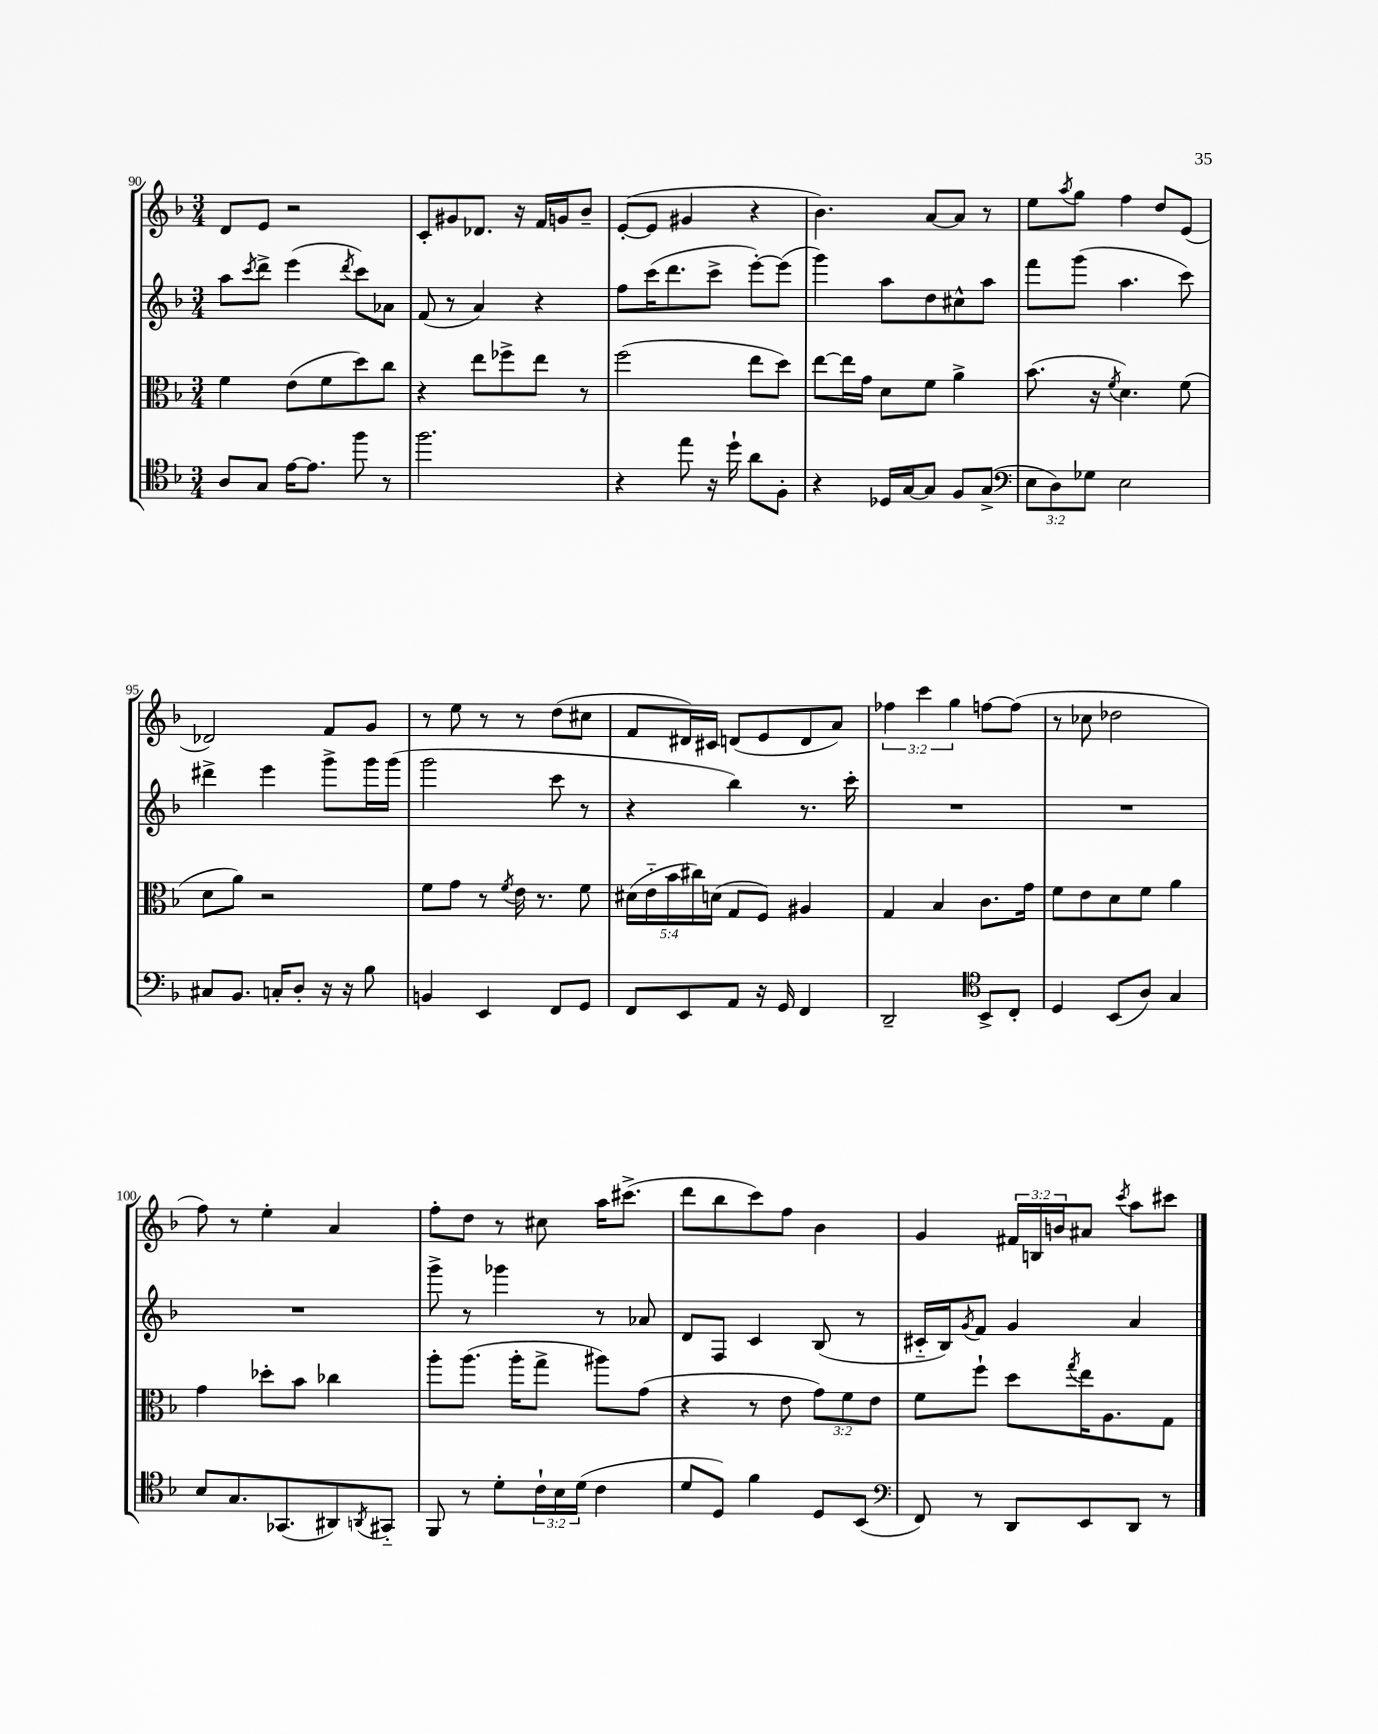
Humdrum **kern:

**kern	**kern	**kern	**kern
*part4	*part3	*part2	*part1
*staff4	*staff3	*staff2	*staff1
*clefC4	*clefC3	*clefG2	*clefG2
*k[b-]	*k[b-]	*k[b-]	*k[b-]
*M3/4	*M3/4	*M3/4	*M3/4
=90	=90	=90	=90
8A/L	4f\	8aa\L	8d/L
.	.	8qccc/	.
8G/J	.	8ddd^\J	8e/J
[16e\KL	(8e\L	(4eee\	2r
8.e\J]	.	.	.
.	8f\	.	.
.	.	8qddd/	.
8ff\	8dd\)	8ccc\L)	.
8r	8cc\J	8a-X\J	.
=91	=91	=91	=91
2.ff\	4r	(8f/	8c'/L
.	.	8r	8g#X/
.	8ee\L	4a/)	8.d-X/J
.	8ff-X^\	.	.
.	.	.	16r
.	8ee\J	4r	16f/LL
.	.	.	16gn/J
.	8r	.	8b-~/J
=92	=92	=92	=92
4r	(2ff\	8ff\L	([8e'/L
.	.	(16ccc\K	8e/J]
.	.	8.ddd\	.
8ee\	.	.	4g#X/
16r	.	8ccc^\J	.
16dd`\	.	.	.
8a\L	8ee\L	[8eee'\L)	4r
8F'\J	8dd\J)	(8eee\J]	.
=93	=93	=93	=93
4r	[8ee\L	4ggg\)	4.b-\)
.	16ee\L]	.	.
.	16g\JJ	.	.
16D-X/LL	8d\L	8aa\L	.
[16G/J	.	.	.
8G/J]	8f\J	8dd\	[8a/L
8F/L	4a^\	8cc#X^^\	8a/J]
(8G^/J	.	8aa\J	8r
=94	=94	=94	=94
*clefF4	*	*	*
12E\L	(8.b-\	8fff\L	8ee\L
12D\)	.	.	.
.	.	.	8qaa/
.	.	(8ggg\J	8gg\J
12G-X\J	.	.	.
.	16r	.	.
.	8qf/	.	.
2E\	4.d\)	4.aa\	4ff\
.	.	.	8dd/L
.	(8f\	8ccc\)	(8e/J
!!LO:LB:g=z
=95	=95	=95	=95
8C#X/L	8d\L	4ddd#X^\	2d-X/)
8.BB-/J	8a\J)	.	.
.	2r	4eee\	.
16Cn'/KL	.	.	.
8D'/J	.	.	.
16r	.	8ggg^\L	8f/L
16r	.	.	.
8B-\	.	16ggg\L	8g/J
.	.	(16ggg\JJ	.
=96	=96	=96	=96
4BBn/	8f\L	2ggg\	8r
.	8g\J	.	8ee\
4EE/	8r	.	8r
.	8qf/	.	.
.	16e\	.	8r
.	8.r	.	.
8FF/L	.	8ccc\	(8dd\L
8GG/J	8f\	8r	8cc#X\J
=97	=97	=97	=97
8FF/L	(20d#X\LL	4r	8f/L
.	20e\	.	.
.	20b-\	.	.
8EE/	.	.	16d#X/L)
.	20cc#X\)	.	.
.	.	.	16c#X/JJ
.	(20dn\JJ	.	.
8AA/J	8G/L	4bb-\)	(8dn/L
16r	8F/J)	.	8e/
16GG/	.	.	.
4FF/	4A#X/	8.r	8d/
.	.	.	8a/J)
.	.	16ccc'\	.
=98	=98	=98	=98
2DD~/	4G/	2.r	6ff-X\
.	.	.	6ccc\
.	4B-/	.	.
.	.	.	6gg\
*clefC4	*	*	*
8BB-^/L	8.c\L	.	[8ffn\L
8C'/J	.	.	(8ff\J]
.	16g\Jk	.	.
=99	=99	=99	=99
4D/	8f\L	2.r	8r
.	8e\	.	8cc-X\
(8BB-/L	8d\	.	2dd-X\
8A/J)	8f\J	.	.
4G/	4a\	.	.
!!LO:LB:g=z
=100	=100	=100	=100
8B-/L	4g\	2.r	8ff\)
8.G/	.	.	8r
.	8dd-X'\L	.	4ee'\
(8.GG-X/	.	.	.
.	8b-\J	.	.
8AA#X/)	4cc-X\	.	4a/
8qAAn/	.	.	.
8GG#X/J	.	.	.
=101	=101	=101	=101
8FF/	8aa'\L	8ggg^\	8ff'\L
8r	(8.aa\J	8r	8dd\J
8d'\L	.	4ggg-X\	8r
.	16aa'\KL	.	.
24c`\L	8gg^\J	.	8cc#X\
24B-\	.	.	.
(24d\JJ	.	.	.
4c\	8aa#X\L)	8r	16aa\KL
.	.	.	(8.ccc#X^\J
.	(8g\J	8a-X/	.
=102	=102	=102	=102
8d/L	4r	8d/L	8ddd\L
8D/J)	.	8F/J	8bb-\
4f\	8r	4c/	8ccc\)
.	8e\	.	8ff\J
8D/L	12g\L)	(8B-/	4b-\
.	12f\	.	.
(8BB-/J	.	8r	.
.	12e\J	.	.
=103	=103	=103	=103
*clefF4	*	*	*
8FF/)	8f\L	16c#X/LL	4g/
.	.	16B-/J)	.
.	.	8qg/	.
8r	8ff`\J	8f/J	.
8DD/L	8dd\L	4g/	24f#X/LL
.	.	.	24Bn/
.	.	.	24bn/J
.	8qgg/	.	.
8EE/	16ee\K	.	8a#X/J
.	8.A\	.	.
.	.	.	8qccc/
8DD/J	.	4a/	8aa\L
8r	8G\J	.	8ccc#X\J
==	==	==	==
*-	*-	*-	*-
